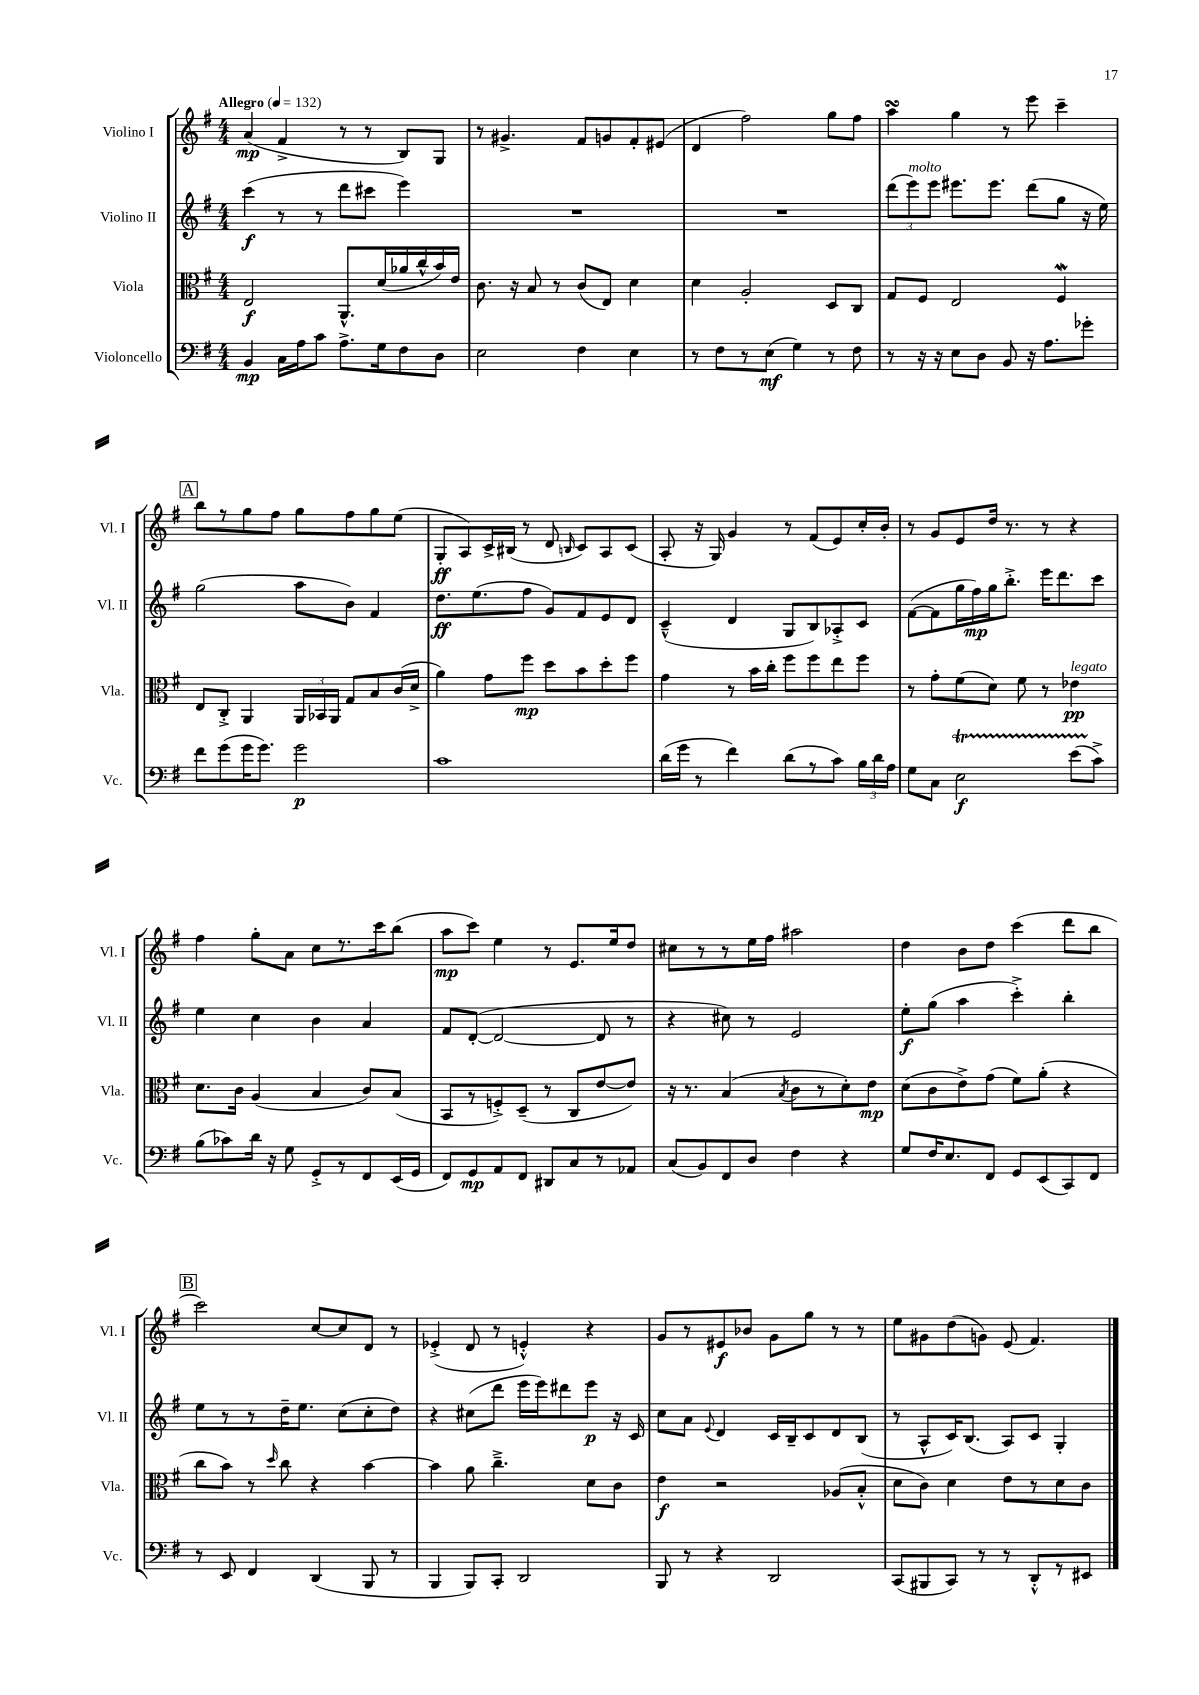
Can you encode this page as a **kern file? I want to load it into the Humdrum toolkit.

**kern	**dynam	**kern	**dynam	**kern	**dynam	**kern	**dynam
*part4	*part4	*part3	*part3	*part2	*part2	*part1	*part1
*staff4	*staff4	*staff3	*staff3	*staff2	*staff2	*staff1	*staff1
*I"Violoncello	*	*I"Viola	*	*I"Violino II	*	*I"Violino I	*
*I'Vc.	*	*I'Vla.	*	*I'Vl. II	*	*I'Vl. I	*
*clefF4	*	*clefC3	*	*clefG2	*	*clefG2	*
*k[f#]	*	*k[f#]	*	*k[f#]	*	*k[f#]	*
*M4/4	*	*M4/4	*	*M4/4	*	*M4/4	*
*MM132	*	*MM132	*	*MM132	*	*MM132	*
=1	=1	=1	=1	=1	=1	=1	=1
!	!	!	!	!	!	!LO:TX:a:B:t=Allegro	!
4BB/	mp	2E/	f	(4ccc\	f	(4a/	mp
16C\LL	.	.	.	8r	.	4f#^/	.
16A\J	.	.	.	.	.	.	.
8c\J	.	.	.	8r	.	.	.
8.A^\L	.	8.AA^^/L	.	8ddd\L	.	8r	.
.	.	.	.	8ccc#X\J	.	8r	.
16G\k	.	(16d/L	.	.	.	.	.
8F#\	.	16a-X/	.	4eee\)	.	8B/L)	.
.	.	16cc^^/	.	.	.	.	.
8D\J	.	16b/)	.	.	.	8G/J	.
.	.	16e/JJ	.	.	.	.	.
=2	=2	=2	=2	=2	=2	=2	=2
2E\	.	8.c\	.	1r	.	8r	.
.	.	.	.	.	.	4.g#X^/	.
.	.	16r	.	.	.	.	.
.	.	8B/	.	.	.	.	.
.	.	8r	.	.	.	.	.
4F#\	.	(8c/L	.	.	.	8f#/L	.
.	.	8E/J)	.	.	.	8gn/	.
4E\	.	4d\	.	.	.	8f#'/	.
.	.	.	.	.	.	(8e#X/J	.
=3	=3	=3	=3	=3	=3	=3	=3
8r	.	4d\	.	1r	.	4d/	.
8F#\L	.	.	.	.	.	.	.
8r	.	2A'/	.	.	.	2ff#\)	.
(8E\J	mf	.	.	.	.	.	.
4G\)	.	.	.	.	.	.	.
8r	.	8D/L	.	.	.	8gg\L	.
8F#\	.	8C/J	.	.	.	8ff#\J	.
=4	=4	=4	=4	=4	=4	=4	=4
8r	.	8G/L	.	(12ddd\L	.	4aasSSS\	.
!	!	!	!	!LO:TX:a:i:t=molto	!	!	!
.	.	.	.	12eee\)	.	.	.
16r	.	8F#/J	.	.	.	.	.
.	.	.	.	12eee\J	.	.	.
16r	.	.	.	.	.	.	.
8E\L	.	2E/	.	8.eee#X\L	.	4gg\	.
8D\J	.	.	.	.	.	.	.
.	.	.	.	8.eee#\J	.	.	.
8BB/	.	.	.	.	.	8r	.
16r	.	.	.	(8ddd\L	.	8eee\	.
8.A\L	.	.	.	.	.	.	.
.	.	4F#W/	.	8gg\J	.	4ccc~\	.
8g-X'\J	.	.	.	16r	.	.	.
.	.	.	.	16ee\)	.	.	.
!!LO:LB:g=z
!!LO:REH:place=s1:t=A
=5	=5	=5	=5	=5	=5	=5	=5
8f#\L	.	8E/L	.	(2gg\	.	8bb\L	.
(8g\	.	8C'^/J	.	.	.	8r	.
16g\K	.	4AA/	.	.	.	8gg\	.
8.g\J)	.	.	.	.	.	.	.
.	.	.	.	.	.	8ff#\J	.
2g\	p	24AA/LL	.	8aa\L	.	8gg\L	.
.	.	24BB-X/	.	.	.	.	.
.	.	24AA/JJ	.	.	.	.	.
.	.	8G/L	.	8b\J)	.	8ff#\	.
.	.	8B/	.	4f#/	.	8gg\	.
.	.	(16c/L	.	.	.	(8ee\J	.
.	.	16d^/JJ	.	.	.	.	.
=6	=6	=6	=6	=6	=6	=6	=6
1c	.	4a\)	.	8.dd\L	ff	8G'/L	ff
.	.	.	.	.	.	8A/)	.
.	.	.	.	(8.ee\	.	.	.
.	.	8g\L	.	.	.	16c^/L	.
.	.	.	.	.	.	(16B#X/JJ	.
.	.	8ff#\J	mp	8ff#\J	.	8r	.
.	.	8dd\L	.	8g/L)	.	8d/	.
.	.	.	.	.	.	16qqBn/	.
.	.	8b\	.	8f#/	.	8c/L)	.
.	.	8dd'\	.	8e/	.	8A/	.
.	.	8ff#\J	.	8d/J	.	(8c/J	.
=7	=7	=7	=7	=7	=7	=7	=7
(16d\LL	.	4g\	.	(4c~^^/	.	8A'/	.
16g\JJ	.	.	.	.	.	.	.
8r	.	.	.	.	.	16r	.
.	.	.	.	.	.	16G/)	.
4f#\)	.	8r	.	4d/	.	4g/	.
.	.	16b\LL	.	.	.	.	.
.	.	16cc'\JJ	.	.	.	.	.
(8d\L	.	8ff#\L	.	8G/L	.	8r	.
8r	.	8ff#\	.	8B/)	.	(8f#/L	.
8c\J)	.	8ee\	.	8A-X'^/	.	8e/)	.
24B\LL	.	8ff#\J	.	8c/J	.	16cc'/L	.
24d\	.	.	.	.	.	.	.
.	.	.	.	.	.	16b'/JJ	.
24A\JJ	.	.	.	.	.	.	.
=8	=8	=8	=8	=8	=8	=8	=8
8G\L	.	8r	.	([8f#\L	.	8r	.
8C\J	.	8g'\L	.	8f#\]	.	8g/L	.
2ET\	f	(8f#\	.	16gg\L	.	8e/	.
.	.	.	.	16ff#\)	mp	.	.
.	.	8d\J)	.	16gg\J	.	16dd/Jk	.
.	.	.	.	8.bb'^\J	.	8.r	.
.	.	8f#\	.	.	.	.	.
.	.	8r	.	16eee\KL	.	8r	.
.	.	.	.	8.ddd\	.	.	.
!	!	!LO:TX:a:i:t=legato	!	!	!	!	!
(8eTTT\L	.	4e-X\	pp	.	.	4r	.
8c^\J)	.	.	.	8ccc\J	.	.	.
!!LO:LB:g=z
=9	=9	=9	=9	=9	=9	=9	=9
(8B\L	.	8.d\L	.	4ee\	.	4ff#\	.
8c-X\)	.	.	.	.	.	.	.
.	.	16c\Jk	.	.	.	.	.
16d\Jk	.	(4A/	.	4cc\	.	8gg'\L	.
16r	.	.	.	.	.	.	.
8G\	.	.	.	.	.	8a\J	.
8GG'^/L	.	4B/	.	4b\	.	8cc\L	.
8r	.	.	.	.	.	8.r	.
8FF#/	.	8c/L)	.	4a/	.	.	.
.	.	.	.	.	.	16ccc\k	.
(16EE/L	.	(8B/J	.	.	.	(8bb\J	.
16GG/JJ	.	.	.	.	.	.	.
=10	=10	=10	=10	=10	=10	=10	=10
8FF#/L)	.	8BB/L	.	8f#/L	.	8aa\L	mp
8GG/	mp	8r	.	([8d'/J	.	8ccc\J)	.
8AA/	.	8Fn'^/)	.	2d/_	.	4ee\	.
8FF#/J	.	(8D~/J	.	.	.	.	.
8DD#X/L	.	8r	.	.	.	8r	.
8C/	.	8C/L	.	.	.	8.e/L	.
8r	.	[8e/	.	8d/]	.	.	.
.	.	.	.	.	.	16ee/k	.
8AA-X/J	.	8e/J])	.	8r	.	8dd/J	.
=11	=11	=11	=11	=11	=11	=11	=11
(8C/L	.	16r	.	4r	.	8cc#X\L	.
.	.	8.r	.	.	.	.	.
8BB/)	.	.	.	.	.	8r	.
8FF#/	.	(4B/	.	8cc#X\)	.	8r	.
8D/J	.	.	.	8r	.	16ee\L	.
.	.	.	.	.	.	16ff#\JJ	.
.	.	8qB/	.	.	.	.	.
4F#\	.	8c\L	.	2e/	.	2aa#X\	.
.	.	8r	.	.	.	.	.
4r	.	8d'\)	.	.	.	.	.
.	.	8e\J	mp	.	.	.	.
=12	=12	=12	=12	=12	=12	=12	=12
8G/L	.	(8d\L	.	8ee'\L	f	4dd\	.
16F#/K	.	8c\	.	(8gg\J	.	.	.
8.E/	.	.	.	.	.	.	.
.	.	8e^\)	.	4aa\	.	8b\L	.
8FF#/J	.	(8g\J	.	.	.	8dd\J	.
8GG/L	.	8f#\L)	.	4ccc'^\)	.	(4ccc\	.
(8EE/	.	(8a'\J	.	.	.	.	.
8CC/)	.	4r	.	4bb'\	.	8ddd\L	.
8FF#/J	.	.	.	.	.	8bb\J	.
!!LO:LB:g=z
!!LO:REH:place=s1:t=B
=13	=13	=13	=13	=13	=13	=13	=13
8r	.	8cc\L	.	8ee\L	.	2ccc\)	.
8EE/	.	8b\J)	.	8r	.	.	.
4FF#/	.	8r	.	8r	.	.	.
.	.	16qqdd/	.	.	.	.	.
.	.	8cc\	.	16dd~\K	.	.	.
.	.	.	.	8.ee\J	.	.	.
(4DD/	.	4r	.	.	.	[8cc/L	.
.	.	.	.	(8cc\L	.	8cc/]	.
8BBB/	.	[4b\	.	8cc'\	.	8d/J	.
8r	.	.	.	8dd\J)	.	8r	.
=14	=14	=14	=14	=14	=14	=14	=14
4BBB/	.	4b\]	.	4r	.	(4e-X'^/	.
8BBB/L)	.	8a\	.	(8cc#X\L	.	8d/	.
8CC'/J	.	4.cc~^\	.	8ddd\J	.	8r	.
2DD/	.	.	.	16eee\LL	.	4en'^^/)	.
.	.	.	.	16eee\J)	.	.	.
.	.	.	.	8ddd#X\	.	.	.
.	.	8d\L	.	8eee\J	p	4r	.
.	.	8c\J	.	16r	.	.	.
.	.	.	.	16c/	.	.	.
=15	=15	=15	=15	=15	=15	=15	=15
8BBB/	.	4e\	f	8cc\L	.	8g/L	.
8r	.	.	.	8a\J	.	8r	.
.	.	.	.	8qqe/	.	.	.
4r	.	2r	.	4d/	.	8e#X/	f
.	.	.	.	.	.	8b-X/J	.
2DD/	.	.	.	16c/LL	.	8g\L	.
.	.	.	.	16B~/J	.	.	.
.	.	.	.	8c/	.	8gg\J	.
.	.	(8A-X/L	.	8d/	.	8r	.
.	.	8B'^^/J	.	(8B/J	.	8r	.
=16	=16	=16	=16	=16	=16	=16	=16
(8CC/L	.	8d\L	.	8r	.	8ee\L	.
8BBB#X/	.	8c\J)	.	8A^^/L	.	8g#X\	.
8CC/J)	.	4d\	.	16c/K)	.	(8dd\	.
.	.	.	.	(8.B/J	.	.	.
8r	.	.	.	.	.	8gn\J)	.
8r	.	8e\L	.	8A/L)	.	(8e/	.
8DD'^^/L	.	8r	.	8c/J	.	4.f#/)	.
8r	.	8d\	.	4G'/	.	.	.
8EE#X/J	.	8c\J	.	.	.	.	.
==	==	==	==	==	==	==	==
*-	*-	*-	*-	*-	*-	*-	*-
